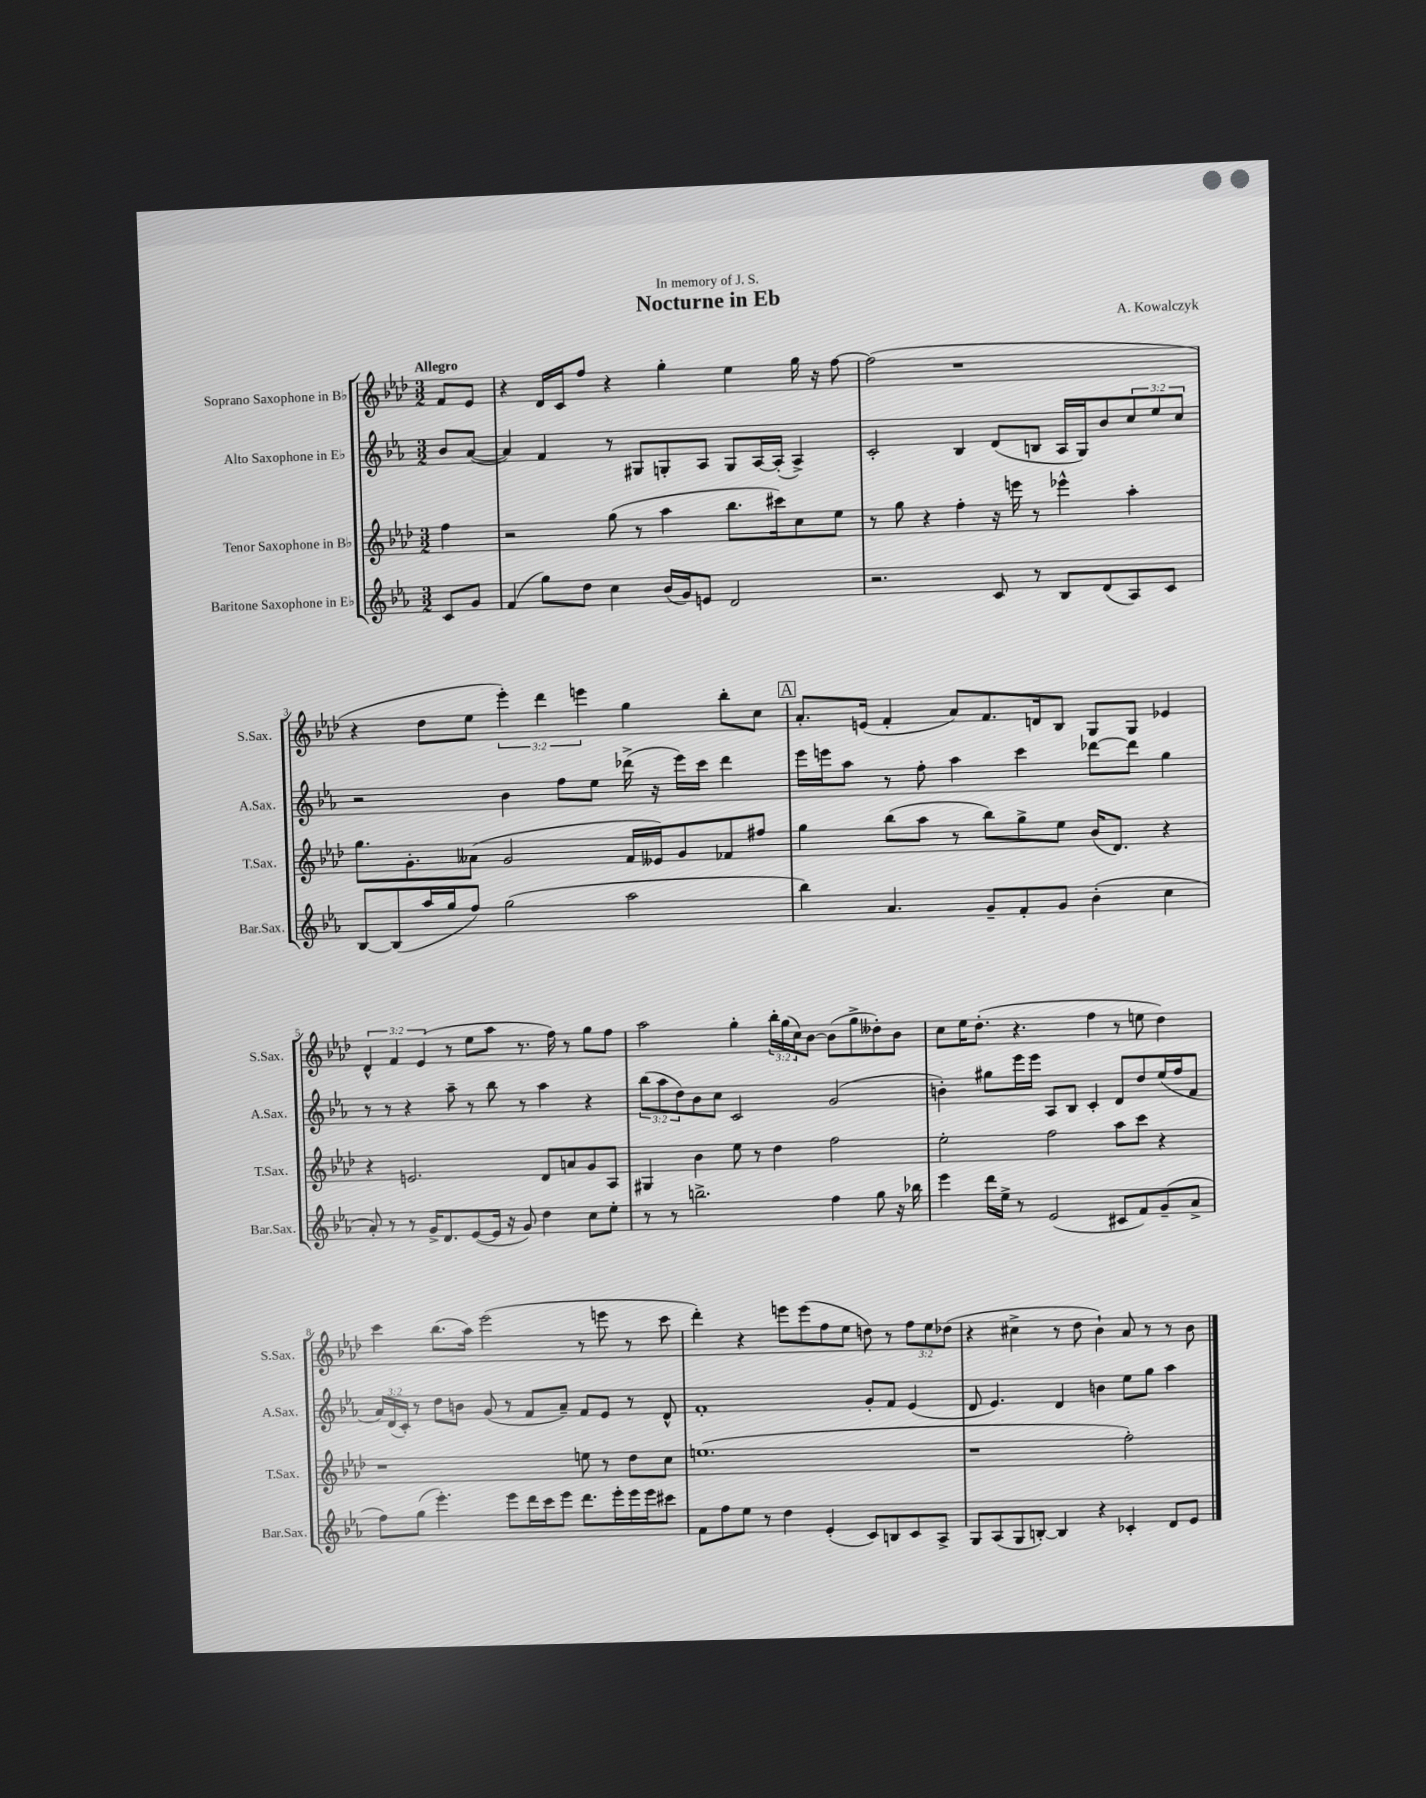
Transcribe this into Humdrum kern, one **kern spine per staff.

**kern	**kern	**kern	**kern
*part4	*part3	*part2	*part1
*staff4	*staff3	*staff2	*staff1
*I"Baritone Saxophone in E♭	*I"Tenor Saxophone in B♭	*I"Alto Saxophone in E♭	*I"Soprano Saxophone in B♭
*I'Bar.Sax.	*I'T.Sax.	*I'A.Sax.	*I'S.Sax.
*clefG2	*clefG2	*clefG2	*clefG2
*k[b-e-a-]	*k[b-e-a-d-]	*k[b-e-a-]	*k[b-e-a-d-]
*M3/2	*M3/2	*M3/2	*M3/2
=	=	=	=
!	!	!	!LO:TX:a:B:t=Allegro
8c/L	4ff\	8b-/L	8f/L
8g/J	.	([8a-/J	8e-/J
=1	=1	=1	=1
(4f/	2r	4a-/])	4r
8gg\L)	.	4f/	16d-/LL
.	.	.	16c/J
8dd\J	.	.	8ff/J
4cc\	(8gg\	8r	4r
.	8r	8G#X/L	.
(16b-/LL	4aa-\	8Gn'/	4gg'\
16g/J)	.	.	.
8en/J	.	8A-/J	.
2d/	8.bb-\L	8G/L	4ee-\
.	.	[16A-/L	.
.	16ccc#X\k)	(16A-'/JJ]	.
.	8cc\	4A-^/)	16gg\
.	.	.	16r
.	8ee-\J	.	[8ff\
=2	=2	=2	=2
2.r	8r	2c'/	(2ff\]
.	8gg\	.	.
.	4r	.	.
.	4ff'\	4B-/	1r
8c/	16r	(8d/L	.
.	16eeen\	.	.
8r	8r	8Bn/J	.
8B-/L	4eee-X^^\	16A-/LL	.
.	.	16G/J)	.
(8d/	.	8b-/	.
8A-/)	4aa-'\	12cc/	.
.	.	12ee-/	.
8c/J	.	.	.
.	.	12cc/J	.
!!LO:LB:g=z
=3	=3	=3	=3
[8B-/L	8.gg\L	2r	4r
(8B-/]	.	.	.
.	8.g'\	.	.
16aa-/L	.	.	8dd-\L
16gg/J	.	.	.
8ff/J)	(8a--X\J	.	8ee-\J
(2gg\	2g/	4b-\	6eee-'\)
.	.	.	6ddd-\
.	.	8ff\L	.
.	.	.	6eeen\
.	.	8ee-\J	.
2aa-\	16f/LL	(16ddd-X^\	4gg\
.	16e--X/J)	16r	.
.	8g/	16eee-\LL)	.
.	.	16ccc\JJ	.
.	8f-X/	4ddd-\	8bb-'\L
.	8ff#X/J	.	8cc\J
!!LO:REH:place=s1:t=A
=4	=4	=4	=4
4bb-\)	4gg\	16eee-\LL	8.a-'/L
.	.	16eeen\J	.
.	.	8aa-\J	.
.	.	.	(16en/Jk
4.a-/	(8bb-\L	8r	4f'/
.	8aa-\J	8ff'\	.
.	8r	4aa-\	8a-/L)
8g~/L	8bb-\L)	.	8.f/
8f'/	8gg^\	4ccc\	.
.	.	.	16dn/k
8g/J	8ee-\J	.	8B-/J
(4b-'\	(16b-/KL	[8ddd-X\L	8G/L
.	8.d-/J)	.	.
.	.	8ddd-\J]	8G/J
4cc\	4r	4gg\	4e-X/
!!LO:LB:g=z
=5	=5	=5	=5
8a-'/)	4r	8r	6d-^^/
8r	.	8r	.
.	.	.	6f/
8r	2.en/	4r	.
.	.	.	(6e-/
16g^/KL	.	.	.
8.d/	.	.	.
.	.	8aa-~\	8r
([8e-/	.	8r	8ee-\L
16e-/Jk]	.	8bb-\	8aa-\J
16r	.	.	.
8g/)	.	8r	8.r
4dd\	8d-/L	4aa-\	.
.	.	.	16ff\)
.	8an/	.	8r
8cc\L	8g/	4r	8gg\L
8ee-'\J	8A-/J	.	8ff\J
=6	=6	=6	=6
8r	4G#X/	(12bb-\L	2aa-\
.	.	12aa-\	.
8r	.	.	.
.	.	12dd\)	.
2.bbn^\	4b-\	8b-\	.
.	.	8cc\J	.
.	8ee-\	2c/	4gg'\
.	8r	.	.
.	4dd-\	.	24bb-'\LL
.	.	.	(24gg\
.	.	.	24cc\J)
.	.	.	[8b-\J
4ff\	2ff\	(2g/	(8b-\L]
.	.	.	8gg^\
8gg\	.	.	8dd--X'\)
16r	.	.	8b-\J
16bb-X\	.	.	.
=7	=7	=7	=7
4eee-\	2ee-'\	4bn'\)	8cc\L
.	.	.	16ee-\K
.	.	.	(8.dd-'\J
16ddd\LL	.	8gg#X\L	.
16ee-^\JJ	.	.	.
8r	.	16eee-\L	4.r
.	.	16eee-\JJ	.
(2e-/	2ff\	8A-/L	.
.	.	8B-/J	.
.	.	4c'/	4ff\
8c#X/L	8aa-\L	8d/L	8r
8f/)	8ccc\J	8dd/	8een\
(8g~/	4r	(16ee-/L	4dd-\)
.	.	16ff/J	.
8a-^/J	.	8f/J	.
!!LO:LB:g=z
=8	=8	=8	=8
8ff\L)	1r	24a-/LL)	4ccc\
.	.	(24d/	.
.	.	24c'/JJ)	.
(8gg\J	.	8r	.
4.eee-'\)	.	8dd\L	(8.bb-\L
.	.	8bn\J	.
.	.	.	16aa-\Jk)
.	.	(8g/	(2eee-\
8eee-\L	.	8r	.
16ddd\L	.	8f/L	.
16ccc\J	.	.	.
8eee-\J	.	8a-~/J)	.
8.ddd\L	8een\	8f/L	8r
.	8r	8e-/J	8eeen\
16eee-'\L	.	.	.
16eee-\	8dd-\L	8r	8r
16eee-\J	.	.	.
8ccc#X\J	8cc\J	8d^^/	8ccc\
=9	=9	=9	=9
8f\L	(1.een	1f'	4ddd-'\)
8ff\	.	.	.
8ee-\J	.	.	4r
8r	.	.	.
4dd\	.	.	8eeen\L
.	.	.	(8eee\
(4e-'/	.	.	8ff\
.	.	.	8ee-\J
8c/L)	.	8g'/L	8ddn\)
8Bn/	.	8f/J	8r
8c/	.	(4e-/	12ff\L
.	.	.	12ee-\
8A-^/J	.	.	.
.	.	.	(12dd-X\J
=10	=10	=10	=10
8G/L	1r	8d/	4r
(8A-/	.	4.e-/)	.
8G/	.	.	4cc#X^\
[8Bn'/J)	.	.	.
4B/]	.	4d/	8r
.	.	.	8dd-\
4r	.	4bn\	4b-`\)
4c-X'/	2ff'\)	8ee-\L	8a-/
.	.	8gg\J	8r
8d/L	.	4aa-\	8r
8e-/J	.	.	8b-\
==	==	==	==
*-	*-	*-	*-
